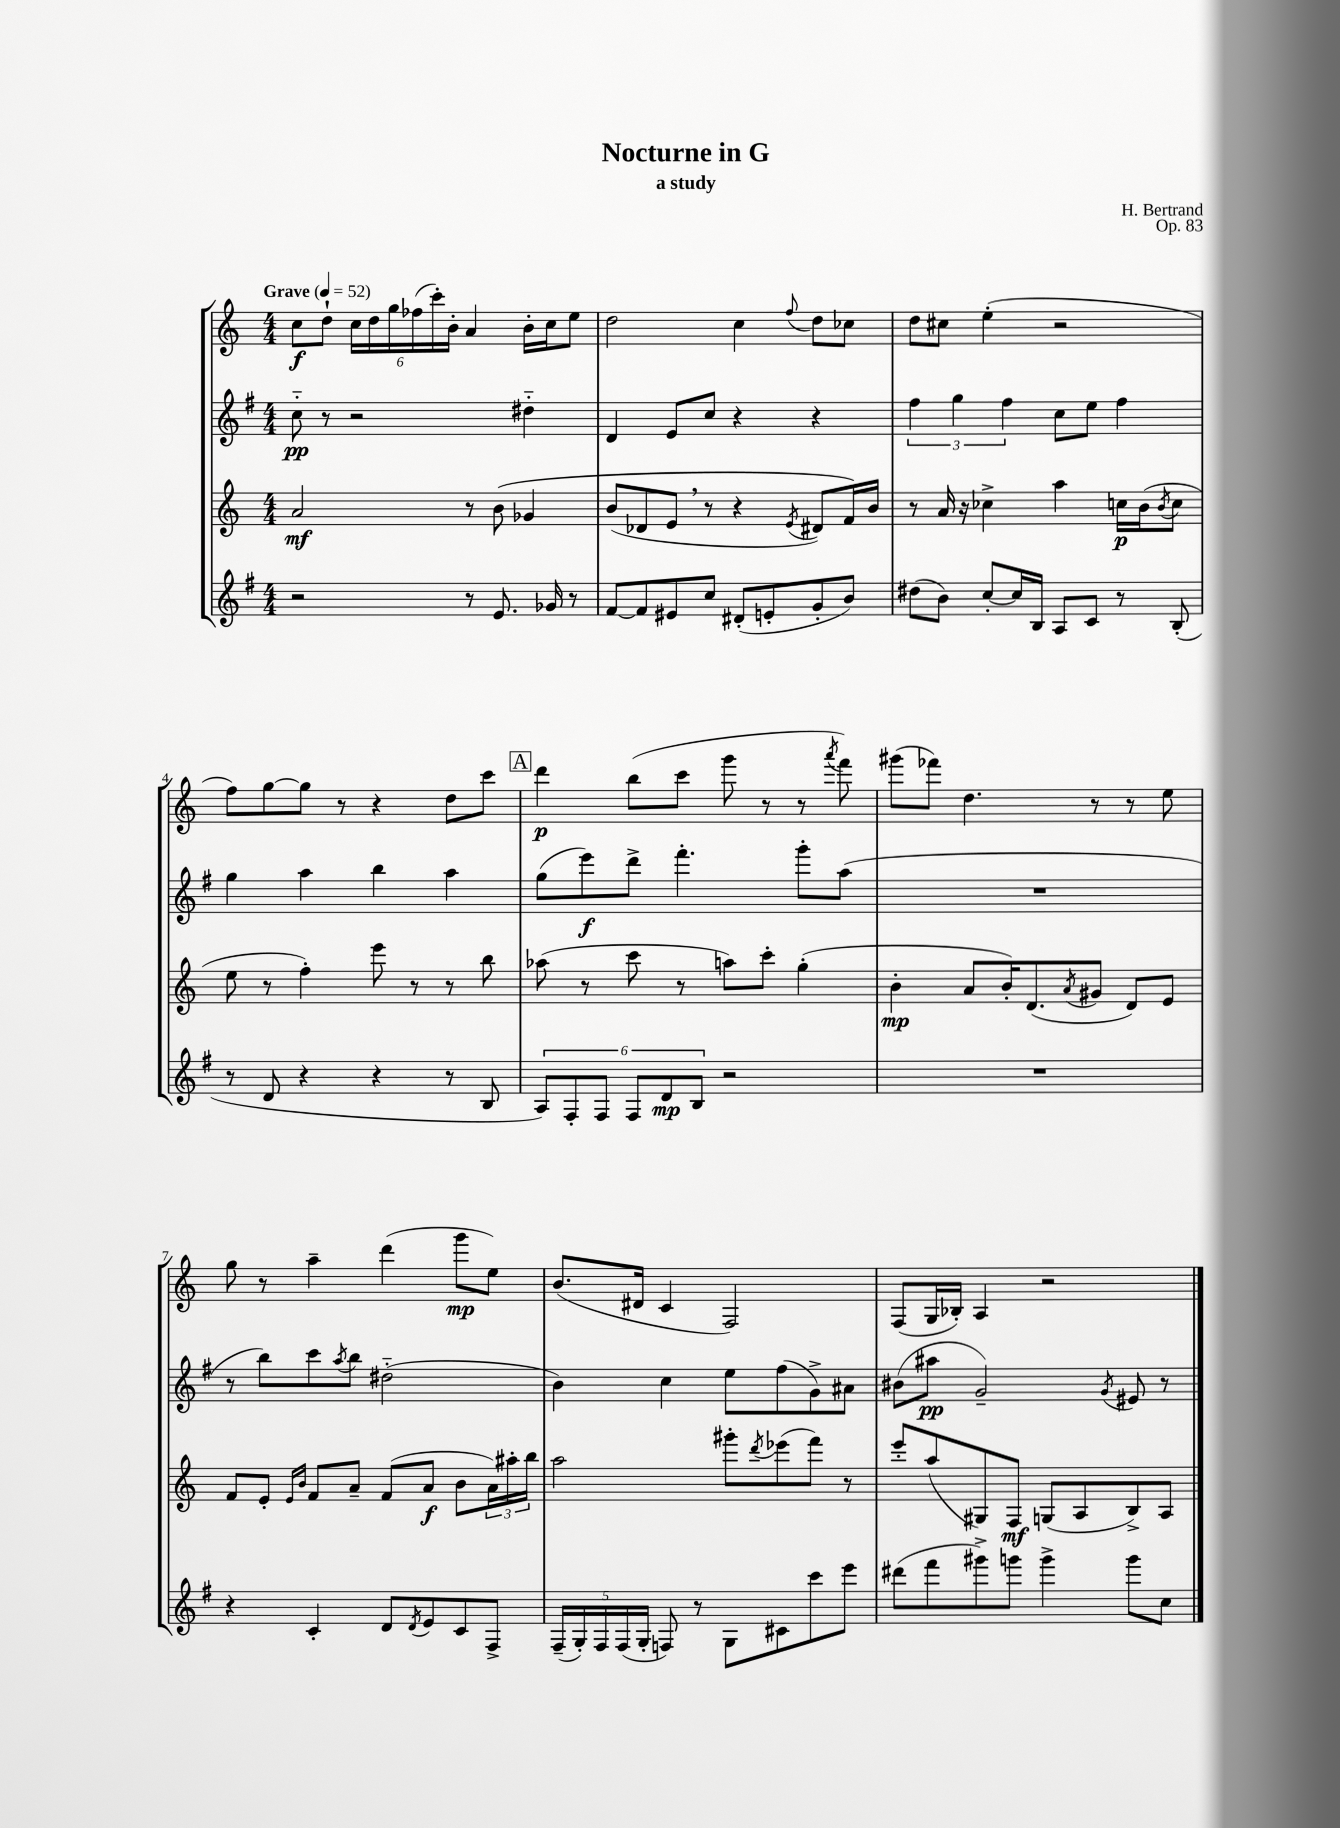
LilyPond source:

\header { title = "Nocturne in G" composer = "H. Bertrand" subtitle = "a study" opus = "Op. 83" }
<<
\new StaffGroup <<
\new Staff = "s0" {
    \clef treble \key c \major \numericTimeSignature \time 4/4 \tempo "Grave" 4 = 52
    c''8\f d''8-! \tuplet 6/4 { c''16 d''16 g''16 fes''16( c'''16-.) b'16-. } a'4 b'16-. c''16 e''8 |
    d''2 c''4 \appoggiatura { f''8 } d''8 ces''8 |
    d''8 cis''8 e''4-.( r2 |
    f''8) g''8~ g''8 r8 r4 d''8 c'''8 |
    \mark \markup { \box "A" } d'''4\p b''8( c'''8 g'''8 r8 r8 \acciaccatura { a'''8 } f'''8) |
    gis'''8( fes'''8) d''4. r8 r8 e''8 |
    g''8 r8 a''4-- d'''4( g'''8\mp e''8) |
    b'8.( dis'16 c'4 f2) |
    f8( g16 bes16-.) a4 r2 \bar "|." |
}
\new Staff = "s1" {
    \clef treble \key g \major \numericTimeSignature \time 4/4
    c''8-_\pp r8 r2 dis''4-_ |
    d'4 e'8 c''8 r4 r4 |
    \tuplet 3/2 { fis''4 g''4 fis''4 } c''8 e''8 fis''4 |
    g''4 a''4 b''4 a''4 |
    \mark \markup { \box "A" } g''8( e'''8\f) d'''8-> fis'''4.-. g'''8-. a''8( |
    R1 |
    r8 b''8) c'''8 \acciaccatura { a''8 } b''8 dis''2-_( |
    b'4) c''4 e''8 fis''8( g'8->) ais'8 |
    bis'8( ais''8\pp g'2--) \acciaccatura { g'8 } eis'8 r8 \bar "|." |
}
\new Staff = "s2" {
    \clef treble \key c \major \numericTimeSignature \time 4/4
    a'2\mf r8 b'8\( ges'4 |
    b'8( des'8 e'8 \breathe r8 r4 \acciaccatura { e'8 } dis'8) f'16\) b'16 |
    r8 a'16 r16 ces''4-> a''4 c''16\p b'16( \acciaccatura { b'8 } c''8 |
    e''8 r8 f''4-.) e'''8 r8 r8 b''8 |
    \mark \markup { \box "A" } aes''8( r8 c'''8 r8 a''8) c'''8-. g''4-.( |
    b'4-.\mp a'8 b'16-.) d'8.( \acciaccatura { a'8 } gis'8 d'8) e'8 |
    f'8 e'8-. \grace { e'16 b'16 } f'8 a'8-- f'8( a'8\f b'8 \tuplet 3/2 { a'16) ais''16-. b''16 } |
    a''2 gis'''8-. \acciaccatura { d'''8 } ees'''8( f'''8) r8 |
    e'''8-. a''8( gis8) f8\mf g8( a8 b8->) a8 \bar "|." |
}
\new Staff = "s3" {
    \clef treble \key g \major \numericTimeSignature \time 4/4
    r2 r8 e'8. ges'16 r8 |
    fis'8~ fis'8 eis'8 c''8 dis'8-.( e'8-. g'8-. b'8) |
    dis''8( b'8) c''8~-. c''16 b16 a8 c'8 r8 b8-.( |
    r8 d'8 r4 r4 r8 b8 |
    \mark \markup { \box "A" } \tuplet 6/4 { a8) fis8-. fis8 fis8 d'8\mp b8 } r2 |
    R1 |
    r4 c'4-. d'8 \acciaccatura { d'8 } e'8 c'8 fis8-> |
    \tuplet 5/4 { fis16--( g16-.) fis16 fis16( g16-. } f8) r8 g8 cis'8 c'''8 e'''8 |
    dis'''8( fis'''8 gis'''8->) g'''8 g'''4-> g'''8 c''8 \bar "|." |
}
>>
>>
